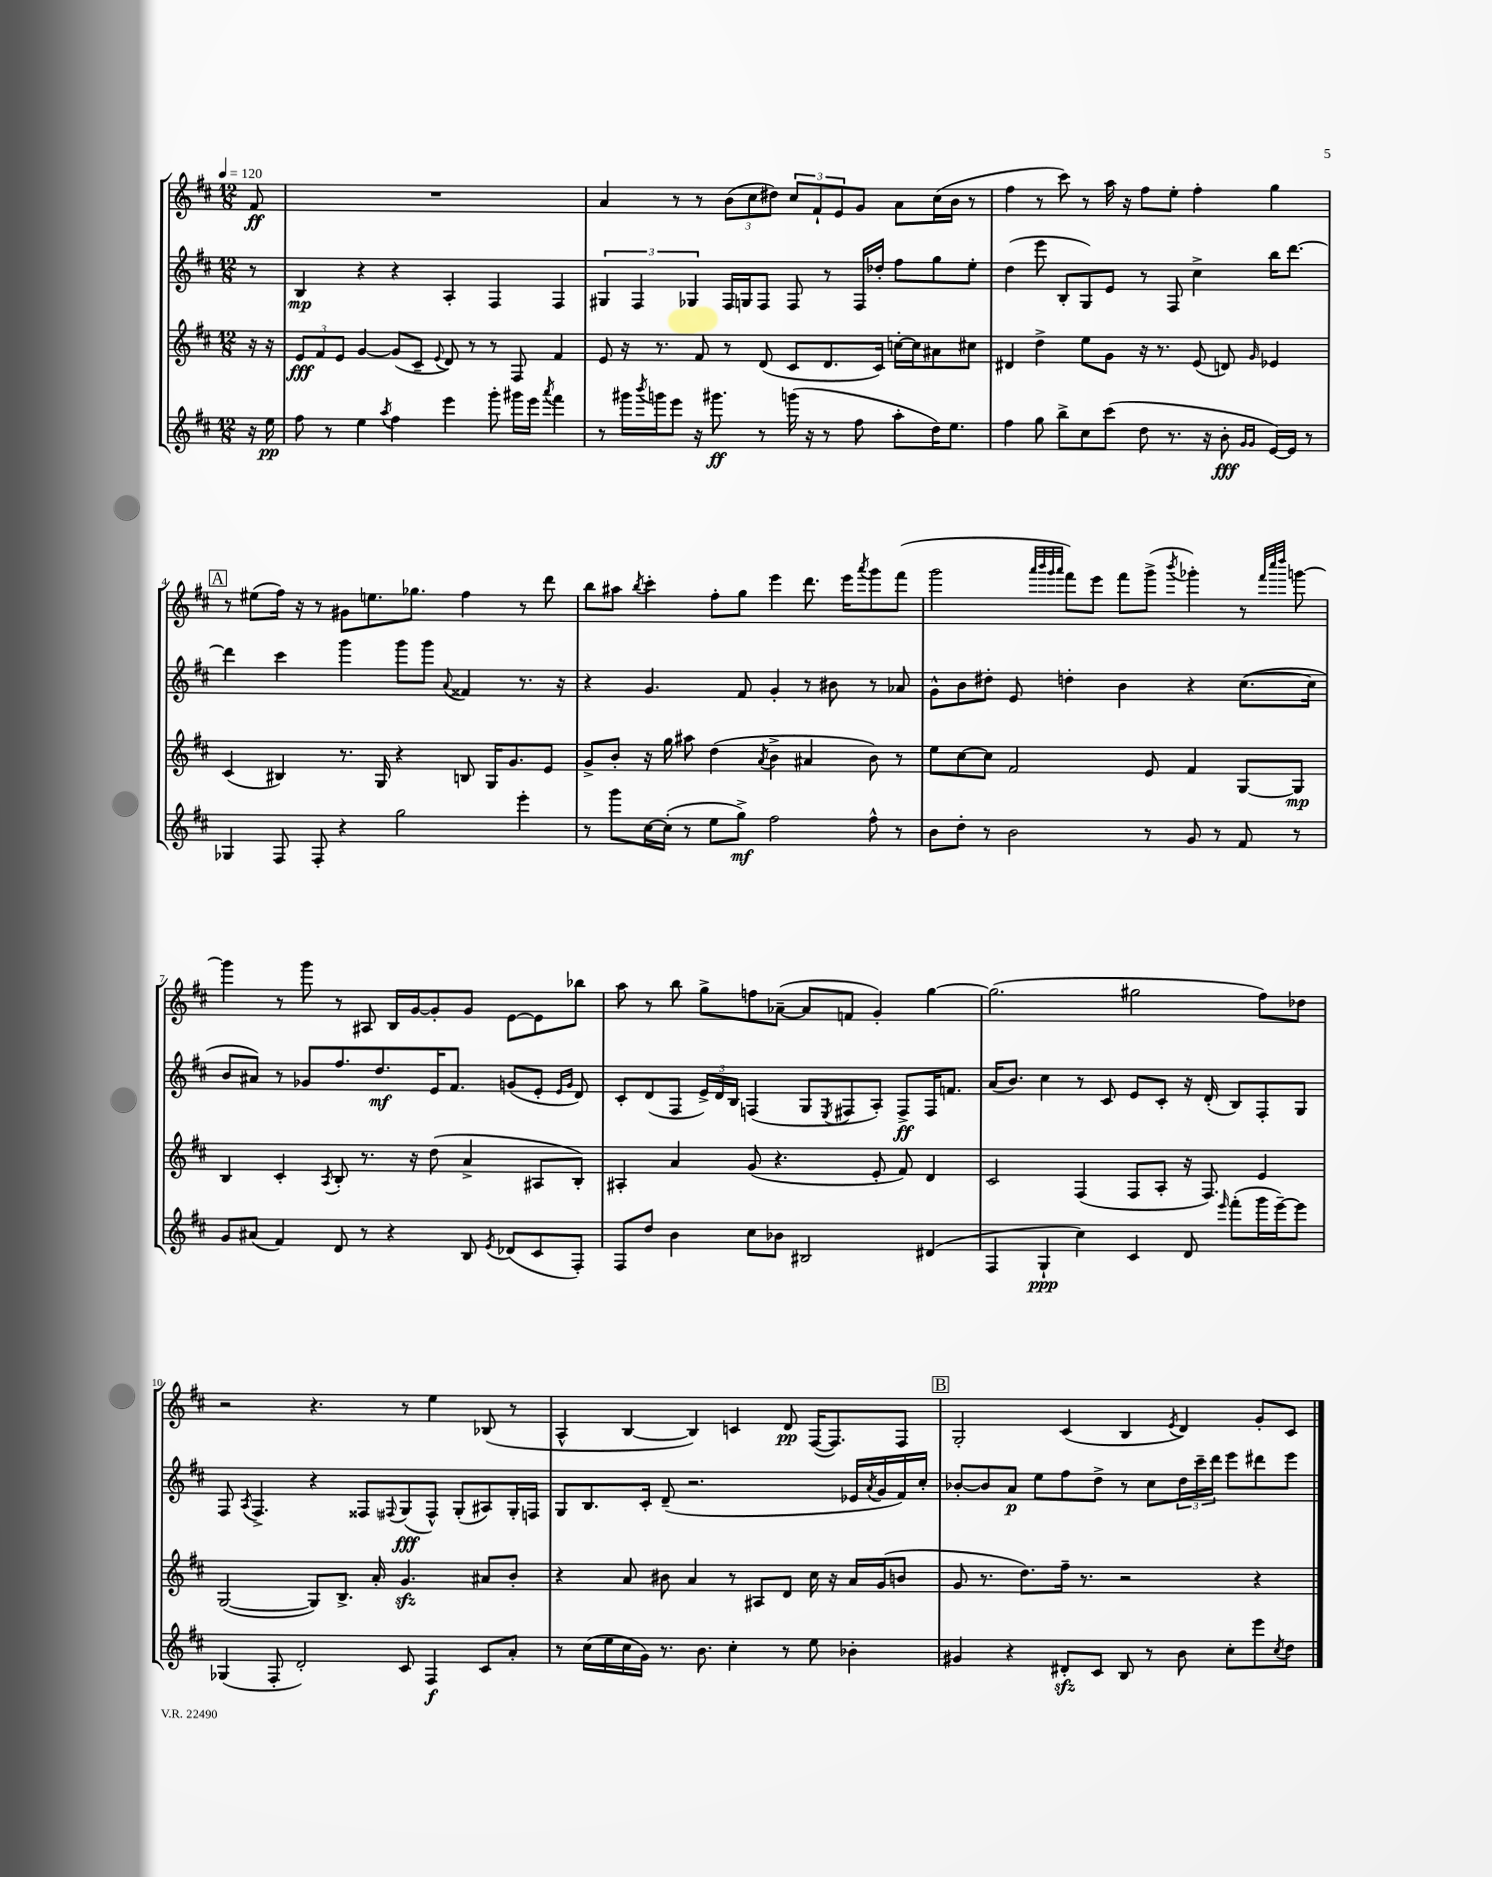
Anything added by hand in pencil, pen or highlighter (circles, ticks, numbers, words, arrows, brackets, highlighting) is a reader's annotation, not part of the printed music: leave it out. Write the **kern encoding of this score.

**kern	**dynam	**kern	**dynam	**kern	**dynam	**kern	**dynam
*part4	*part4	*part3	*part3	*part2	*part2	*part1	*part1
*staff4	*staff4	*staff3	*staff3	*staff2	*staff2	*staff1	*staff1
*clefG2	*	*clefG2	*	*clefG2	*	*clefG2	*
*k[f#c#]	*	*k[f#c#]	*	*k[f#c#]	*	*k[f#c#]	*
*M12/8	*	*M12/8	*	*M12/8	*	*M12/8	*
*MM120	*	*MM120	*	*MM120	*	*MM120	*
=	=	=	=	=	=	=	=
16r	.	16r	.	8r	.	8f#/	ff
16ee\	pp	16r	.	.	.	.	.
=1	=1	=1	=1	=1	=1	=1	=1
8ff#\	.	12e/L	fff	4B/	mp	1.r	.
.	.	12f#/	.	.	.	.	.
8r	.	.	.	.	.	.	.
.	.	12e/J	.	.	.	.	.
4ee\	.	[4g/	.	4r	.	.	.
8qaa/	.	.	.	.	.	.	.
4ff#\	.	(8g/L]	.	4r	.	.	.
.	.	8c#~/J	.	.	.	.	.
.	.	8qqe/	.	.	.	.	.
4eee\	.	8d/)	.	4A'/	.	.	.
.	.	8r	.	.	.	.	.
8ggg'\	.	8r	.	4F#/	.	.	.
16ggg#X\LL	.	8F#/	.	.	.	.	.
16eee\JJ	.	.	.	.	.	.	.
8qaaa/	.	.	.	.	.	.	.
4fff#\	.	4f#/	.	4F#/	.	.	.
=2	=2	=2	=2	=2	=2	=2	=2
8r	.	8e/	.	6G#X/	.	4a/	.
16ggg#X\LL	.	16r	.	.	.	.	.
.	.	.	.	6F#/	.	.	.
8qbbb/	.	.	.	.	.	.	.
16gggn\J	.	8.r	.	.	.	.	.
8eee\J	.	.	.	.	.	8r	.
.	.	.	.	6G-X/	.	.	.
16r	.	8f#/	.	.	.	8r	.
8.ggg#X\	ff	.	.	.	.	.	.
.	.	8r	.	16F#/LL	.	(12b\L	.
.	.	.	.	16Gn/J	.	.	.
.	.	.	.	.	.	12cc#\	.
8r	.	(8d/	.	8F#/J	.	.	.
.	.	.	.	.	.	12dd#X\J)	.
(16gggn\	.	8c#/L	.	8F#/	.	12cc#/L	.
16r	.	.	.	.	.	.	.
.	.	.	.	.	.	12f#`/	.
8r	.	8.d/	.	8r	.	.	.
.	.	.	.	.	.	12e/	.
8ff#\	.	.	.	16F#/LL	.	8g/J	.
.	.	16c#/Jk)	.	16dd-X'/JJ	.	.	.
8aa'\L	.	[16ccn'\LL	.	8ff#\L	.	8a\L	.
.	.	16cc\J]	.	.	.	.	.
16dd\K)	.	8a#X\	.	8gg\	.	(16cc#\L	.
8.ee\J	.	.	.	.	.	16b\JJ	.
.	.	8cc#X\J	.	8ee'\J	.	8r	.
=3	=3	=3	=3	=3	=3	=3	=3
4ff#\	.	4d#X/	.	(4dd\	.	4ff#\	.
8gg\	.	4dd^\	.	8eee\	.	8r	.
8bb^\L	.	.	.	8B'/L	.	8ccc#\)	.
8cc#\	.	8ee\L	.	8G/)	.	8r	.
(8ccc#\J	.	8g\J	.	8e/J	.	16aa\	.
.	.	.	.	.	.	16r	.
8dd\	.	16r	.	8r	.	8ff#\L	.
.	.	8.r	.	.	.	.	.
8.r	.	.	.	8F#/	.	8ee'\J	.
.	.	(8e/	.	4cc#^\	.	4ff#'\	.
16r	.	.	.	.	.	.	.
8b'\	fff	8dn/)	.	.	.	.	.
16qqg/LL	.	.	.	.	.	.	.
16qqg/JJ	.	16qqg/	.	.	.	.	.
[16e/LL)	.	4e-X/	.	16bb\KL	.	4gg\	.
16e/JJ]	.	.	.	[8.ddd\J	.	.	.
8r	.	.	.	.	.	.	.
!!LO:LB:g=z
!!LO:REH:place=s1:t=A
=4	=4	=4	=4	=4	=4	=4	=4
4G-X/	.	(4c#/	.	4ddd\]	.	8r	.
.	.	.	.	.	.	(8ee#X\L	.
8F#/	.	4B#X/)	.	4ccc#\	.	16ff#\Jk)	.
.	.	.	.	.	.	16r	.
8F#'/	.	.	.	.	.	8r	.
4r	.	8.r	.	4ggg\	.	8g#X\L	.
.	.	.	.	.	.	8.een\	.
.	.	16G/	.	.	.	.	.
2gg\	.	4r	.	8ggg\L	.	.	.
.	.	.	.	.	.	8.gg-X\J	.
.	.	.	.	8ggg\J	.	.	.
.	.	.	.	8qqa/	.	.	.
.	.	8Bn/	.	4f##X/	.	4ff#\	.
.	.	16G/KL	.	.	.	.	.
.	.	8.g/	.	.	.	.	.
4eee'\	.	.	.	8.r	.	8r	.
.	.	8e/J	.	.	.	8ddd\	.
.	.	.	.	16r	.	.	.
=5	=5	=5	=5	=5	=5	=5	=5
8r	.	8g^/L	.	4r	.	8bb\L	.
8ggg\L	.	8b'/J	.	.	.	8aa#X\J	.
.	.	.	.	.	.	8qbb/	.
[16cc#\L	.	16r	.	4.g/	.	4ccc#'\	.
(16cc#'\JJ]	.	16gg\	.	.	.	.	.
8r	.	8aa#X\	.	.	.	.	.
8ee\L	.	(4dd\	.	.	.	8ff#'\L	.
8gg^\J)	mf	.	.	8f#/	.	8gg\J	.
.	.	8qa/	.	.	.	.	.
2ff#\	.	4b^\	.	4g'/	.	4eee\	.
.	.	4a#X/	.	8r	.	8.ddd\	.
.	.	.	.	8b#X\	.	.	.
.	.	.	.	.	.	16eee\KL	.
.	.	.	.	.	.	8qaaa/	.
8ff#^^\	.	8b\)	.	8r	.	8ggg\	.
8r	.	8r	.	8a-X/	.	(8fff#\J	.
=6	=6	=6	=6	=6	=6	=6	=6
8b\L	.	8ee\L	.	8g^^\L	.	2ggg\	.
8dd'\J	.	[8cc#\	.	8b\	.	.	.
8r	.	8cc#\J]	.	8dd#X'\J	.	.	.
2b\	.	2f#/	.	8e/	.	.	.
.	.	.	.	.	.	32qqaaa/LLL	.
.	.	.	.	.	.	32qqbbb/	.
.	.	.	.	.	.	32qqggg/	.
.	.	.	.	.	.	32qqaaa/JJJ	.
.	.	.	.	4ddn'\	.	8fff#\L)	.
.	.	.	.	.	.	8eee\J	.
.	.	.	.	4b\	.	8fff#\L	.
8r	.	8e/	.	.	.	(8ggg^\J	.
.	.	.	.	.	.	8qbbb/	.
8g/	.	4f#/	.	4r	.	4ggg-X'\)	.
8r	.	.	.	.	.	.	.
8f#/	.	[8G/L	.	([8.cc#\L	.	8r	.
.	.	.	.	.	.	32qqfff#/LLL	.
.	.	.	.	.	.	32qqcccc#/	.
.	.	.	.	.	.	32qqdddd/JJJ	.
8r	.	8G/J]	mp	.	.	[8gggn\	.
.	.	.	.	16cc#\Jk]	.	.	.
!!LO:LB:g=z
=7	=7	=7	=7	=7	=7	=7	=7
8g/L	.	4B/	.	8b/L	.	4ggg\]	.
(8a#X/J	.	.	.	8a#X/J)	.	.	.
4f#/)	.	4c#'/	.	8r	.	8r	.
.	.	.	.	8g-X/L	.	8ggg\	.
.	.	8qA/	.	.	.	.	.
8d/	.	8B'/	.	8.ff#/	.	8r	.
8r	.	8.r	.	.	.	8A#X/	.
.	.	.	.	8.dd/	mf	.	.
4r	.	.	.	.	.	16B/LL	.
.	.	16r	.	.	.	[16g/J	.
.	.	(8dd\	.	16e/K	.	8g'/]	.
.	.	.	.	8.f#/J	.	.	.
8B/	.	4a^/	.	.	.	8g/J	.
8qe/	.	.	.	.	.	.	.
(8d-X/L	.	.	.	(8gn/L	.	[8e\L	.
8c#/	.	8A#X/L	.	8e'/J	.	8e\]	.
.	.	.	.	16qqe/LL	.	.	.
.	.	.	.	16qqg/JJ	.	.	.
8F#'/J)	.	8B'/J)	.	8d/)	.	8bb-X\J	.
=8	=8	=8	=8	=8	=8	=8	=8
8F#/L	.	4A#X'/	.	8c#'/L	.	8aa\	.
8dd/J	.	.	.	(8d/	.	8r	.
4b\	.	4a/	.	8F#/J	.	8bb\	.
.	.	.	.	24e^/LL)	.	8gg^\L	.
.	.	.	.	24d/	.	.	.
.	.	.	.	24B/JJ	.	.	.
8cc#\L	.	(8g/	.	(4Fn/	.	8ffn\	.
8b-X\J	.	4.r	.	.	.	([8a-X~\J	.
2B#X/	.	.	.	8G/L	.	8a-/L]	.
.	.	.	.	8qE/	.	.	.
.	.	.	.	8F#X/	.	8fn/J	.
.	.	8e'/	.	8A'/J)	.	4g'/)	.
.	.	8f#/)	.	8F#^/L	ff	.	.
(4d#X/	.	4d/	.	16F#/K	.	[4gg\	.
.	.	.	.	8.fn/J	.	.	.
=9	=9	=9	=9	=9	=9	=9	=9
4F#/	.	2c#/	.	(16a/KL	.	(2.gg\]	.
.	.	.	.	8.b/J)	.	.	.
4G`/	ppp	.	.	4cc#\	.	.	.
4cc#\)	.	(4F#/	.	8r	.	.	.
.	.	.	.	8c#/	.	.	.
4c#/	.	8F#/L	.	8e/L	.	2gg#X\	.
.	.	8A'/J	.	8c#'/J	.	.	.
8d/	.	16r	.	16r	.	.	.
.	.	8.F#/)	.	(16d'/	.	.	.
16qqeee/	.	.	.	.	.	.	.
(8fff#'\L	.	.	.	8B/L)	.	.	.
16ggg\L	.	4e/	.	8F#'/	.	8ff#\L)	.
[16eee~\J)	.	.	.	.	.	.	.
8eee\J]	.	.	.	8G/J	.	8dd-X\J	.
!!LO:LB:g=z
=10	=10	=10	=10	=10	=10	=10	=10
(4G-X/	.	([2G/	.	8F#/	.	2r	.
.	.	.	.	8qA/	.	.	.
.	.	.	.	4.F#^/	.	.	.
8F#'/	.	.	.	.	.	.	.
2d'/)	.	.	.	.	.	.	.
.	.	8G/L])	.	4r	.	4.r	.
.	.	8.B^/J	.	.	.	.	.
.	.	.	.	8F##X/L	.	.	.
.	.	16a'/	.	.	.	.	.
.	.	.	.	8qqF#X/	.	.	.
8c#/	.	4.gzz/	.	(8G/	fff	8r	.
4F#/	f	.	.	8F#^^/J)	.	4ee\	.
.	.	.	.	(8G'/L	.	.	.
8c#/L	.	8a#X/L	.	8A#X/)	.	(8B-X/	.
8a'/J	.	8b'/J	.	16G'/L	.	8r	.
.	.	.	.	16Fn/JJ	.	.	.
=11	=11	=11	=11	=11	=11	=11	=11
8r	.	4r	.	8G/L	.	4A^^/	.
(16cc#\LL	.	.	.	8.B/	.	.	.
16ee\	.	.	.	.	.	.	.
16cc#\	.	8a/	.	.	.	[4B/	.
16g\JJ)	.	.	.	16c#'/Jk	.	.	.
8.r	.	8b#X\	.	(8d~/	.	.	.
.	.	4a/	.	2.r	.	4B/])	.
8.b\	.	.	.	.	.	.	.
4cc#'\	.	8r	.	.	.	4cn/	.
.	.	8A#X/L	.	.	.	.	.
8r	.	8d/J	.	.	.	8d/	pp
8ee\	.	16cc#\	.	.	.	([16F#/KL	.
.	.	16r	.	.	.	8.F#/])	.
4b-X'\	.	16a/LL	.	16e-X/LL	.	.	.
.	.	.	.	8qa/	.	.	.
.	.	(16g/J	.	16g/	.	.	.
.	.	8bn/J	.	16f#/)	.	8F#/J	.
.	.	.	.	16cc#'/JJ	.	.	.
!!LO:REH:place=s1:t=B
=12	=12	=12	=12	=12	=12	=12	=12
4g#X/	.	8g/	.	[8b-X'/L	.	2G'/	.
.	.	8.r	.	8b-/]	.	.	.
4r	.	.	.	8a/J	p	.	.
.	.	8.dd\L)	.	.	.	.	.
.	.	.	.	8ee\L	.	.	.
8d#Xzz'/L	.	16ff#~\Jk	.	8ff#\	.	(4c#/	.
.	.	8.r	.	.	.	.	.
8c#/J	.	.	.	8dd^\J	.	.	.
8B/	.	2r	.	8r	.	4B/	.
8r	.	.	.	8cc#\L	.	.	.
.	.	.	.	.	.	8qe/	.
8b\	.	.	.	24dd\L	.	4d/)	.
.	.	.	.	24ccc#~\	.	.	.
.	.	.	.	24ddd\JJ	.	.	.
8cc#'\L	.	.	.	8eee\L	.	.	.
8eee\	.	4r	.	8ddd#X\	.	8g'/L	.
8qcc#/	.	.	.	.	.	.	.
8dd\J	.	.	.	8eee\J	.	8c#/J	.
==	==	==	==	==	==	==	==
*-	*-	*-	*-	*-	*-	*-	*-
